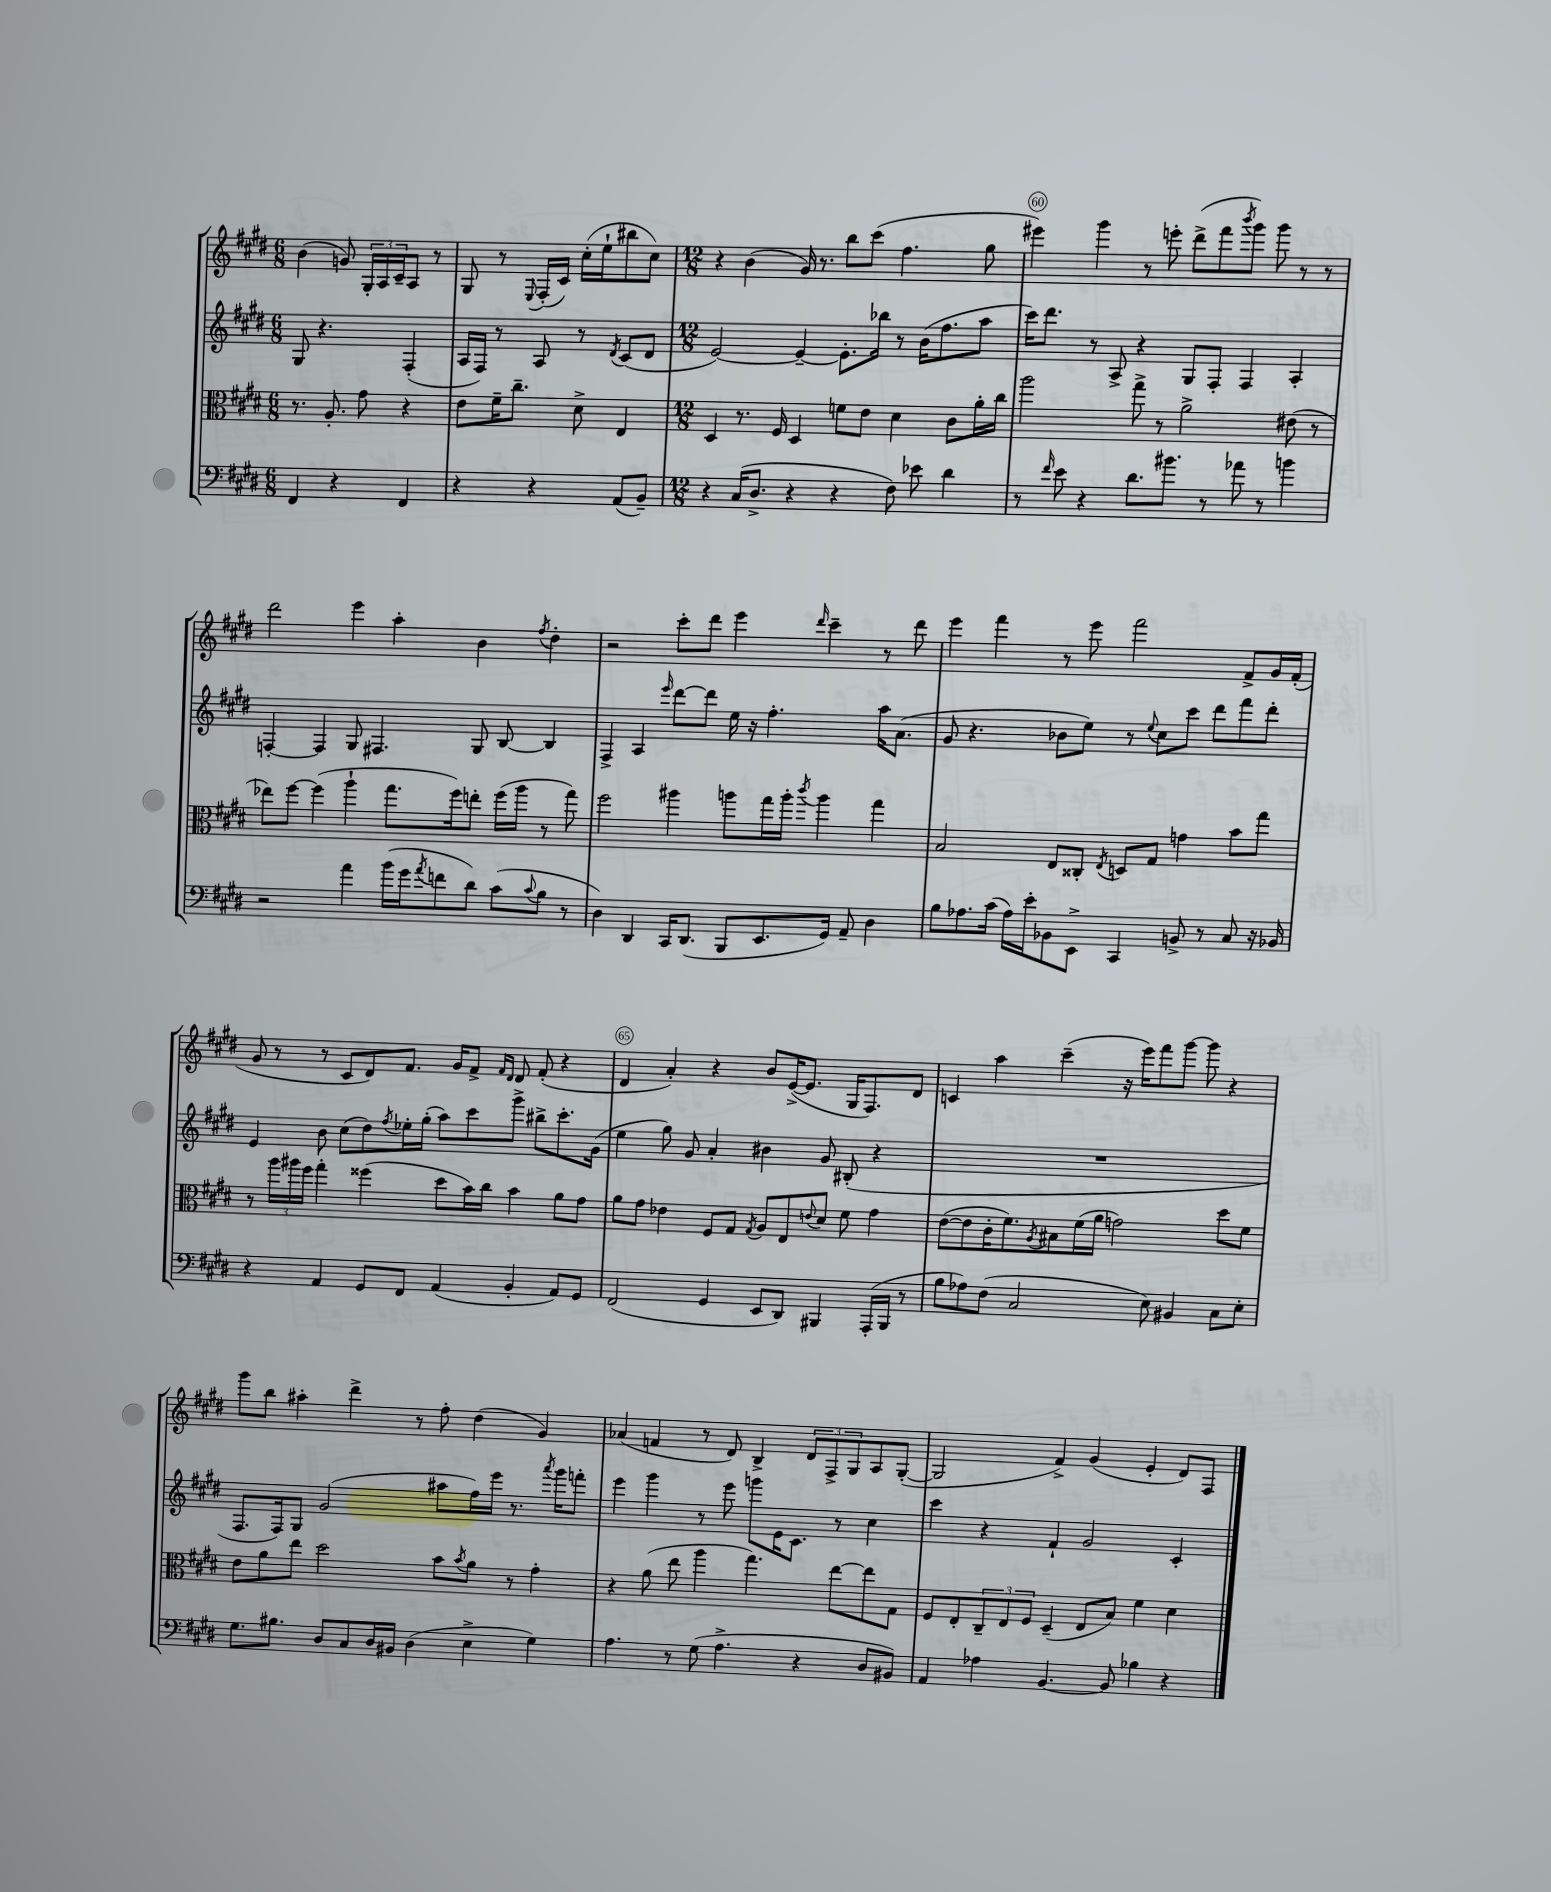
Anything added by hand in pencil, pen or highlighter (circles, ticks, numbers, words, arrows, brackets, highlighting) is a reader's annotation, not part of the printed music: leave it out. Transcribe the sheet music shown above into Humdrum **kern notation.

**kern	**kern	**kern	**kern
*staff4	*staff3	*staff2	*staff1
*clefF4	*clefC3	*clefG2	*clefG2
*k[f#c#g#d#]	*k[f#c#g#d#]	*k[f#c#g#d#]	*k[f#c#g#d#]
*M6/8	*M6/8	*M6/8	*M6/8
4FF#	8.r	8G#	(4b
.	.	4.r	.
.	8.A'	.	.
4r	.	.	8g)
.	8g#	.	24G#'
.	.	.	24A
.	.	.	24c#~
4FF#	4r	(4F#'	8A
.	.	.	8r
=	=	=	=
4r	8e	16A	8G#
.	.	16F#)	.
.	16f#~	8r	8r
.	8.cc#~	.	.
.	.	.	8qqE
4r	.	8A	(16F#'
.	.	.	16c#)
.	8d#^	8r	(16cc#'
.	.	.	16ee`
.	.	8qd#	.
(8AA	4E	(8c#	8bb#
8BB~)	.	8d#	8cc#)
=	=	=	=
*M12/8	*M12/8	*M12/8	*M12/8
4r	4D#	[2e)	4r
(16C#	8.r	.	(4b
8.D#^	.	.	.
.	16F#	.	.
4r	4D#	4e~_	16g#)
.	.	.	8.r
4r	8f	8.e']	8bb
.	8e	.	(8ccc#
.	.	16bb-	.
8F#)	4d#	8r	4.ff#
8e-	.	(16b	.
.	.	8.ff#	.
4d#	8c#	.	.
.	16a'	8aa	8gg#
.	16cc#	.	.
=	=	=	=
8r	2aa	16ccc#)	4eee#)
.	.	8.ddd#	.
16qqf#	.	.	.
8e	.	.	.
4r	.	8r	4ggg#
.	.	8A^	.
8.d#	8gg#^	4r	8r
.	8r	.	8eee'
8.b#	.	.	.
.	2a^	8G#	(8ddd#^
8r	.	8F#'	8fff#
.	.	.	8qbbb
8a-	.	4F#	8ggg#)
8r	.	.	8ggg#
4b	(8e#	4A'	8r
.	8r	.	8r
=	=	=	=
2r	8ee-)	[4F'	2ddd#
.	[8ff#	.	.
.	(4ff#]	4F]	.
4a	4aa`	8G#	4eee
.	.	4.F#	.
(16b	8.gg#	.	4aa'
16g#	.	.	.
8qa	.	.	.
8f	.	.	.
.	16ff#)	.	.
8d#)	8ee'	8G#	4b
(8c#	(16ff#	[8B	.
.	16aa	.	.
8qqc#	.	.	8qff#
8B	8r	4B]	4dd#'
8r	8gg#)	.	.
=	=	=	=
4D#)	2ff#	4F#^	2r
4DD#	.	4A	.
.	.	16qqeee	.
16CC#	4aa#	[8ddd#	8ccc#'
(8.DD#	.	.	.
.	.	8ddd#]	8ddd#
8BBB	8aa	16ee	4eee
.	.	16r	.
8.EE	16gg#	4.ff#'	.
.	16aa'	.	.
.	8qccc#	.	16qqddd#
.	4aa	.	4ccc#~
16GG#)	.	.	.
8AA~	.	.	.
4D#	4gg#	16aa	8r
.	.	(8.a	.
.	.	.	8ddd#
=	=	=	=
8B	2B	8g#	4eee
8.A-	.	4.r	.
.	.	.	4fff#
(16c#	.	.	.
16A-)	.	.	.
16e'	.	.	.
8BB-	8E	8b-	8r
8EE^	8C##'	8ee)	8eee
.	8qE	.	.
4CC#	8D	8r	2fff#
.	.	8qqee	.
.	8G#	8cc#	.
8BB^	4g	8ccc#	.
8r	.	8ddd#	.
8C#	8b	8fff#	8f#^
16r	8gg#	8ddd#'	16g#
16BB-	.	.	(16f#'
=	=	=	=
4r	8r	4e	8g#
.	24aa	.	8r
.	24aa#	.	.
.	24ff#	.	.
4AA	4gg#'	8b	8r
.	.	(8cc#	8c#
8GG#	(4ff##	8dd#)	8d#)
.	.	8qff#	.
8FF#	.	16ee-'	8.f#
.	.	(16gg#'	.
(4AA	8dd#	8aa)	.
.	.	.	16g#
.	16b)	8ccc#	8f#^
.	16cc#	.	.
.	.	.	16qqf#
.	.	.	16qqd#
4BB'	4b	8ggg#^	8d#
.	.	8bb#^	(8f#'
8AA)	8a	8.ccc#'	4r
8GG#	8g#	.	.
.	.	(16g#	.
=	=	=	=
(2FF#	8a	4ee	4d#
.	8g#	.	.
.	4e-	8gg#)	4a')
.	.	8g#	.
4GG#	8F#	4a'	4r
.	8G#	.	.
.	8qG#	.	.
8EE	8A	4b#	8b
8DD#)	8E	.	([16e^
.	.	.	8.e]
.	8qqe	.	.
4BBB#	8d#	8g#	.
.	8f#	(8B#'	16G#
.	.	.	8.F#)
(16AAA'	4g#	4r	.
16BBB#	.	.	.
8r	.	.	8d#
=	=	=	=
8B	([8e	1.r	4c
8A-)	8e]	.	.
(8F#	16c#'	.	4aa
.	8.f#)	.	.
2C#	.	.	.
.	8qA	.	.
.	8B#	.	(4ccc#~
.	(16f#	.	.
.	16a	.	.
.	2g)	.	16r
.	.	.	16eee)
8E)	.	.	8fff#
4BB#	.	.	[8ggg#
.	.	.	8ggg#]
8C#	8dd#	.	4r
8E'	8f#	.	.
=	=	=	=
8.G#	8e	8.F#	8ggg#
.	8a	.	8bb
8.B#	.	16F#)	.
.	8ee	8G#	4aa#'
8D#	2dd#	(2g#	.
8C#	.	.	4ddd#^
16D#	.	.	.
16BB#	.	.	.
(4D#	.	.	8r
.	8b	8aa#	8ff#'
.	8qb	.	.
4E^	8a	16ff#)	(4dd#
.	.	16eee	.
.	8r	8.r	.
4G#)	4g#'	.	4g#)
.	.	8qaaa	.
.	.	16ggg#	.
.	.	8fff'	.
=	=	=	=
4.A	4r	4eee	(4a-
.	(8a	4ggg#	4f
8r	8ee	.	.
(8G#	4aa	8r	8r
4.A^	.	8eee	8d#)
.	4.gg#)	8ggg	4B^
.	.	16e	.
.	.	8.c#	.
4r	.	.	12d#
.	.	.	12F#^
.	[8ee	8r	.
.	.	.	12G#
8D#	8ee]	4cc#	8A
8BB#)	8G#	.	([8G#'
=	=	=	=
4AA	8F#	4ccc#	2G#]
.	8E'	.	.
4A-	12C#~	4r	.
.	12E	.	.
.	12F#	.	.
[4.BB	(4D#~	4f#`	4f#^)
.	8E	2g#	(4g#
8BB]	8B)	.	.
4B-	4f#	.	4e'
4r	4d#	4c#'	8d#)
.	.	.	8F#
==	==	==	==
*-	*-	*-	*-
